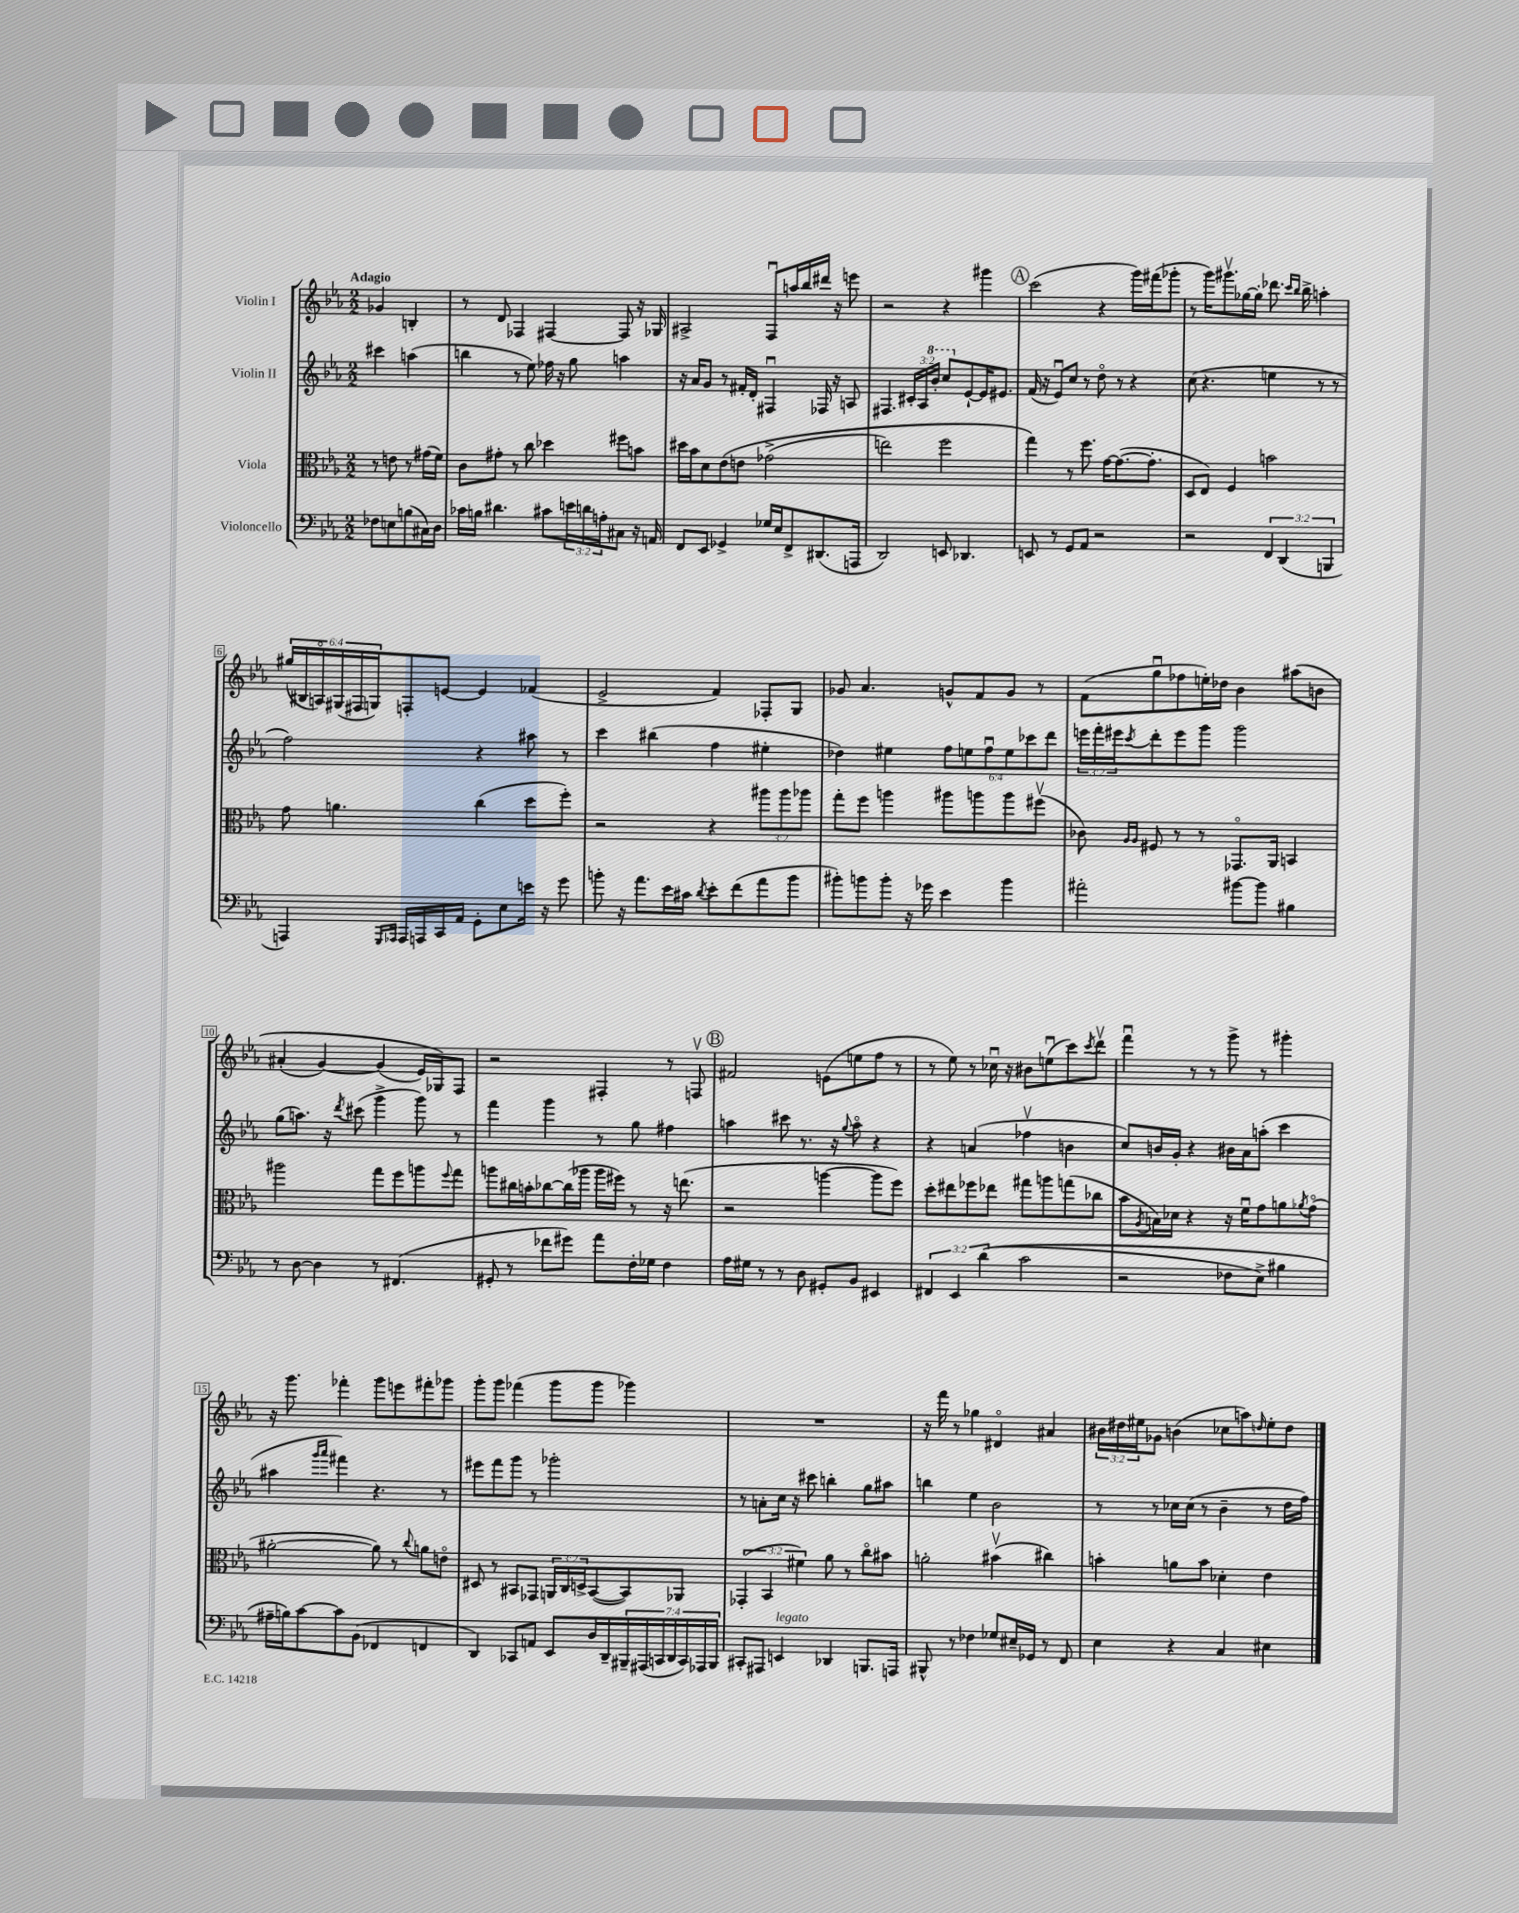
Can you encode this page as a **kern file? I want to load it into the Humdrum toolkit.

**kern	**kern	**kern	**kern
*part4	*part3	*part2	*part1
*staff4	*staff3	*staff2	*staff1
*I"Violoncello	*I"Viola	*I"Violin II	*I"Violin I
*clefF4	*clefC3	*clefG2	*clefG2
*k[b-e-a-]	*k[b-e-a-]	*k[b-e-a-]	*k[b-e-a-]
*M2/2	*M2/2	*M2/2	*M2/2
=	=	=	=
!	!	!	!LO:TX:a:B:t=Adagio
8F-X\L	8r	4ccc#X\	4g-X/
8En\	8en\	.	.
(8Bn\	8r	(4aan\	4Bn'/
16C#X\L)	(16g#X\LL	.	.
16D\JJ	16f\JJ)	.	.
=1	=1	=1	=1
16c-X\LL	8c\L	4bbn\	8r
16Bn\JJ	.	.	.
4.d#X\	8g#X'\J	.	8d/
.	8r	8r	4F-X/
.	8cc\	8ee-\)	.
8c#X\L	4dd-X\	16ff-X\	[4F#X/
.	.	16r	.
24en\L	.	8gg\	.
24dn\	.	.	.
24An'\J	.	.	.
8C#X\J	8ff#X\L	4aan\	8F#/]
16r	8bn\J	.	16r
16AAn/	.	.	16G-X/
=2	=2	=2	=2
8FF/L	16dd#X\LL	16r	2A#X^/
.	16b-\J	16a-/KL	.
8EE-/J	8d\	8g/J	.
4GG-X^/	(8e-\	8r	.
.	8en\J	16f#X'/LL	.
.	.	16d'/JJ	.
16G-X/LL	(2g-X^\	4F#Xu/	8Fu/L
16E-/J	.	.	.
8FF^/	.	.	16aan/L
.	.	.	16bb-/
(8.DD#X/	.	16F-X/	16ddd#X/JJ
.	.	16r	16r
.	.	8An/	8eeen\
16AAAn/Jk	.	.	.
=3	=3	=3	=3
2DD/)	2een\)	4.F#X/	2r
.	.	24c#X'/LL	.
.	.	24A-/	.
*	*	*8va	*
.	.	24bb-'/JJ	.
8EEn/	2ff\	8ccc/L	4r
*	*	*X8va	*
4.DD-X/	.	[8e-`/	.
.	.	16e-/K]	4ggg#X\
.	.	8.e#X/J	.
!!LO:REH:place=s1:t=A
=4	=4	=4	=4
8EEn/	4gg\)	(16f/	(2ccc\
.	.	16r	.
8r	.	8e-u/L)	.
8GG/L	8r	8cc/J	.
8AA-/J	8.ff\	8r	.
2r	.	8dd\	4r
.	[16g\KL	.	.
.	(8.g\_	8r	.
.	.	4r	16ggg\LL)
.	8.g'\J]	.	(16fff#X\J
.	.	.	8ggg-X'\J
=5	=5	=5	=5
2r	8D/L	(8cc\	8r
.	8E-/J)	4.r	16ggg\KL)
.	.	.	8.ggg#Xv\
.	4F/	.	.
.	.	.	[16gg-X\L
.	.	.	16gg-'\JJ]
6FF/	2bn\	4een\	8.ddd-X\
(6DD/	.	.	.
.	.	.	16qqccc/LL
.	.	.	16qqbb-/JJ
.	.	.	16bb-^\
.	.	8r	4aan'\
6BBBn/	.	.	.
.	.	8r	.
!!LO:LB:g=z
=6	=6	=6	=6
4AAAn/)	8g\	2ff\)	(24gg#X/LL
.	.	.	24B#X/
.	.	.	24An/)
.	4.an\	.	(24G#X/
.	.	.	24F#X/
.	.	.	24Gn/J)
16qqGGG/LL	.	.	.
16qqAAA-X/JJ	.	.	.
16AAA-/LL	.	.	8Fn'/
16AAAn/	.	.	.
16CC/	.	.	[8en/J
16AA-/JJ	.	.	.
8GG'\L	(4cc\	4r	4e/]
8E-\	.	.	.
16en\Jk	8dd\L	8aa#X\	(4f-X/
16r	.	.	.
8g\	8ff'\J)	8r	.
=7	=7	=7	=7
8bn'\	2r	4ccc\	2e-^/
16r	.	.	.
8.a-\L	.	.	.
.	.	(4bb#X\	.
16e-\L	.	.	.
16c#X\JJ	.	.	.
8qd/	.	.	.
8e-'\L	4r	4ff\	4f/)
(8f\	.	.	.
8a-\	12aa#X\L	4ee#X'\	8F-X'/L
.	12aa#\	.	.
8b\J	.	.	8G/J
.	12aa-X\J	.	.
=8	=8	=8	=8
8b#X'\L)	8gg'\L	4dd-X\)	8g-X/
8bn\	8ff\J	.	4.a-/
8b'\J	4aan\	4ee#X\	.
16r	.	.	.
16g-X\	.	.	.
4e-\	8aa#X\L	12ff\L	8gn^^/L
.	.	12een\	.
.	8aan\	.	8f/
.	.	12ffu\	.
4b\	8aa\	12ee\	8g/J
.	.	12ccc-X\	.
.	(8ff#Xv\J	.	8r
.	.	12ddd\J	.
=9	=9	=9	=9
2a#X'\	8c-X\)	24eeen\LL	(8f\L
.	.	24fff'\	.
.	.	24eee#X\J	.
.	16qqA-/LL	.	.
.	16qqA-/JJ	8qccc/	.
.	8F#X/	8ddd'\	8ggu\
.	8r	8eee#\	8ff-X\
.	8r	8ggg\J	16een'\L)
.	.	.	16dd-X\JJ
[8b#X\L	8.GG-X/L	2ggg\	4b-\
8b#\J]	.	.	.
.	16AA-/Jk	.	.
4B#X\	4BBn/	.	(8aa#X\L
.	.	.	8bn\J
!!LO:LB:g=z
=10	=10	=10	=10
8r	2aa#X\	(8gg\L	(4a#X'/
[8D\	.	8.aan\J)	.
4D\]	.	.	[4g/)
.	.	16r	.
.	.	8qddd/	.
.	.	(8ccc#X\	.
8r	8gg\L	4ggg^\	(4g/]
(4.FF#X/	8ff\	.	.
.	8aan\	8ggg\)	16e-/LL)
.	.	.	16G-X/J)
.	8qqff/	.	.
.	8gg\J	8r	8F/J
=11	=11	=11	=11
8GG#X'/	8aan\L	4fff\	2r
8r	16cc#X\L	.	.
.	16bn'\J	.	.
8f-X\L	[8cc-X\	4ggg\	.
8g#X\J)	(16cc-\L]	.	.
.	16aa-X\JJ	.	.
8a-\L	16aa-\LL	8r	4F#X'/
.	16ff#X\JJ)	.	.
16F'\L	8r	8gg\	.
16G-X\JJ	.	.	.
4F\	16r	4ff#X\	8r
.	(8.een\	.	.
.	.	.	8Fnv/
!!LO:REH:place=s1:t=B
=12	=12	=12	=12
16A-\LL	2r	4aan\	2f#X/
16G#X\JJ	.	.	.
8r	.	.	.
8r	.	8ccc#X\	.
8D\	.	8.r	.
8GG#X'/L	[4aan\	.	(8en\L
.	.	16r	.
.	.	8qqgg/	.
8BB-/J	.	8aa\	8een\
4EE#X/	8aa\L]	4r	8ff\J
.	8ff\J)	.	8r
=13	=13	=13	=13
6FF#X/	8dd'\L	4r	8r
.	8ee#X\	.	8ee-\)
6EE-/	.	.	.
.	8ff-X\	(4an/	8r
((6d\	.	.	.
.	8ee-X\J	.	16cc-Xu\
.	.	.	16r
2c\	8gg#X\L	4ff-Xv\	8b#X\L
.	8aan\	.	(8eenu\
.	(8ggn\	4bn\	8ccc\)
.	.	.	8qccc/
.	8cc-X\J	.	8dddv\J
=14	=14	=14	=14
2r	8b-\L	8cc/L)	4fffu\
.	8qA-/	.	.
.	16Bn\L)	16bn/L	.
.	16d-X\JJ	16g'/JJ	.
.	4r	4r	8r
.	.	.	8r
8F-X\L	16r	16b#X\LL	8ggg^\
.	16fu\KL	16a-\J	.
8E-^\J)	8g\	(8aan'\J	8r
4B#X\	8an\	4ccc\	4ggg#X'\
.	8qa-X/	.	.
.	(8g\J	.	.
!!LO:LB:g=z
=15	=15	=15	=15
16A#X~\LL	[2a#X'\	4aa#X\	16r
16Bn\J)	.	.	8.ggg\
[8c\	.	.	.
.	.	16qqggg/LL	.
.	.	16qqaaa-/JJ	.
8c\]	.	4fff#X\)	4fff-X'\
(8BB-\J	.	.	.
4FF-X/	8a#\])	4.r	8ggg\L
.	8r	.	8eeen\
.	8qqcc/	.	.
4FFn/	8an\L	.	8fff#X'\
.	8en\J	8r	8ggg-X\J
=16	=16	=16	=16
4DD/)	8D#X/	8eee#X\L	8ggg'\L
.	8r	8fff\	8ggg\J
8CC-X/L	8BB#X/L	8ggg\J	(4fff-X\
8AAn/J	8GG-X/J	8r	.
8EE-/L	24AAn/LL	2ggg-X'\	8ggg\L
.	24C/	.	.
.	24Dn^/J	.	.
16D/L	([8BB#/	.	8ggg\J
16DD~/	.	.	.
28BBB#X~/	8BB#/])	.	4ggg-X\)
(28AAA#X/	.	.	.
28CCn/	.	.	.
28DD/	.	.	.
.	8AA-X/J	.	.
28CC/)	.	.	.
28AAA-X/	.	.	.
28BBB#/JJ	.	.	.
=17	=17	=17	=17
8CC#X'/L	(6GG-X'/	8r	1r
8AAA#X/J	.	8an'\L	.
.	6BB-/	.	.
!LO:TX:a:i:t=legato	!	!	!
4EEn/	.	16cc\Jk	.
.	.	16r	.
.	6f#X\)	.	.
.	.	8ccc#X\	.
4DD-X/	8a-\	4bbn'\	.
.	8r	.	.
8.BBBn/L	8cc\L	8gg\L	.
.	8b#X\J	8aa#X\J	.
16AAAn/Jk	.	.	.
=18	=18	=18	=18
8BBB#X^^/	2an'\	4bbn\	16r
.	.	.	16fff\
8r	.	.	8r
4F-X\	.	4ee-\	4gg-X\
8G-X/L	(4b#Xv\	2b-\	4d#X/
16E#X~/L	.	.	.
16GG-X/JJ	.	.	.
8r	4cc#X\)	.	4a#X/
8FF/	.	.	.
=19	=19	=19	=19
4E-\	4bn'\	8r	24b#X\LL
.	.	.	24dd#X\
.	.	.	24ee#X\J
.	.	8r	8g-X\J
4r	8an\L	16cc-X\LL	(4bn\
.	.	(16cc-\JJ	.
.	8b\J	8r	.
4C/	4d-X'\	4b-~\	8cc-X\L
.	.	.	8aan\)
.	.	.	16qqddn/
4E#X\	4e-\	8r	8ee#'\
.	.	16dd\LL	8dd\J
.	.	16ff\JJ)	.
==	==	==	==
*-	*-	*-	*-
